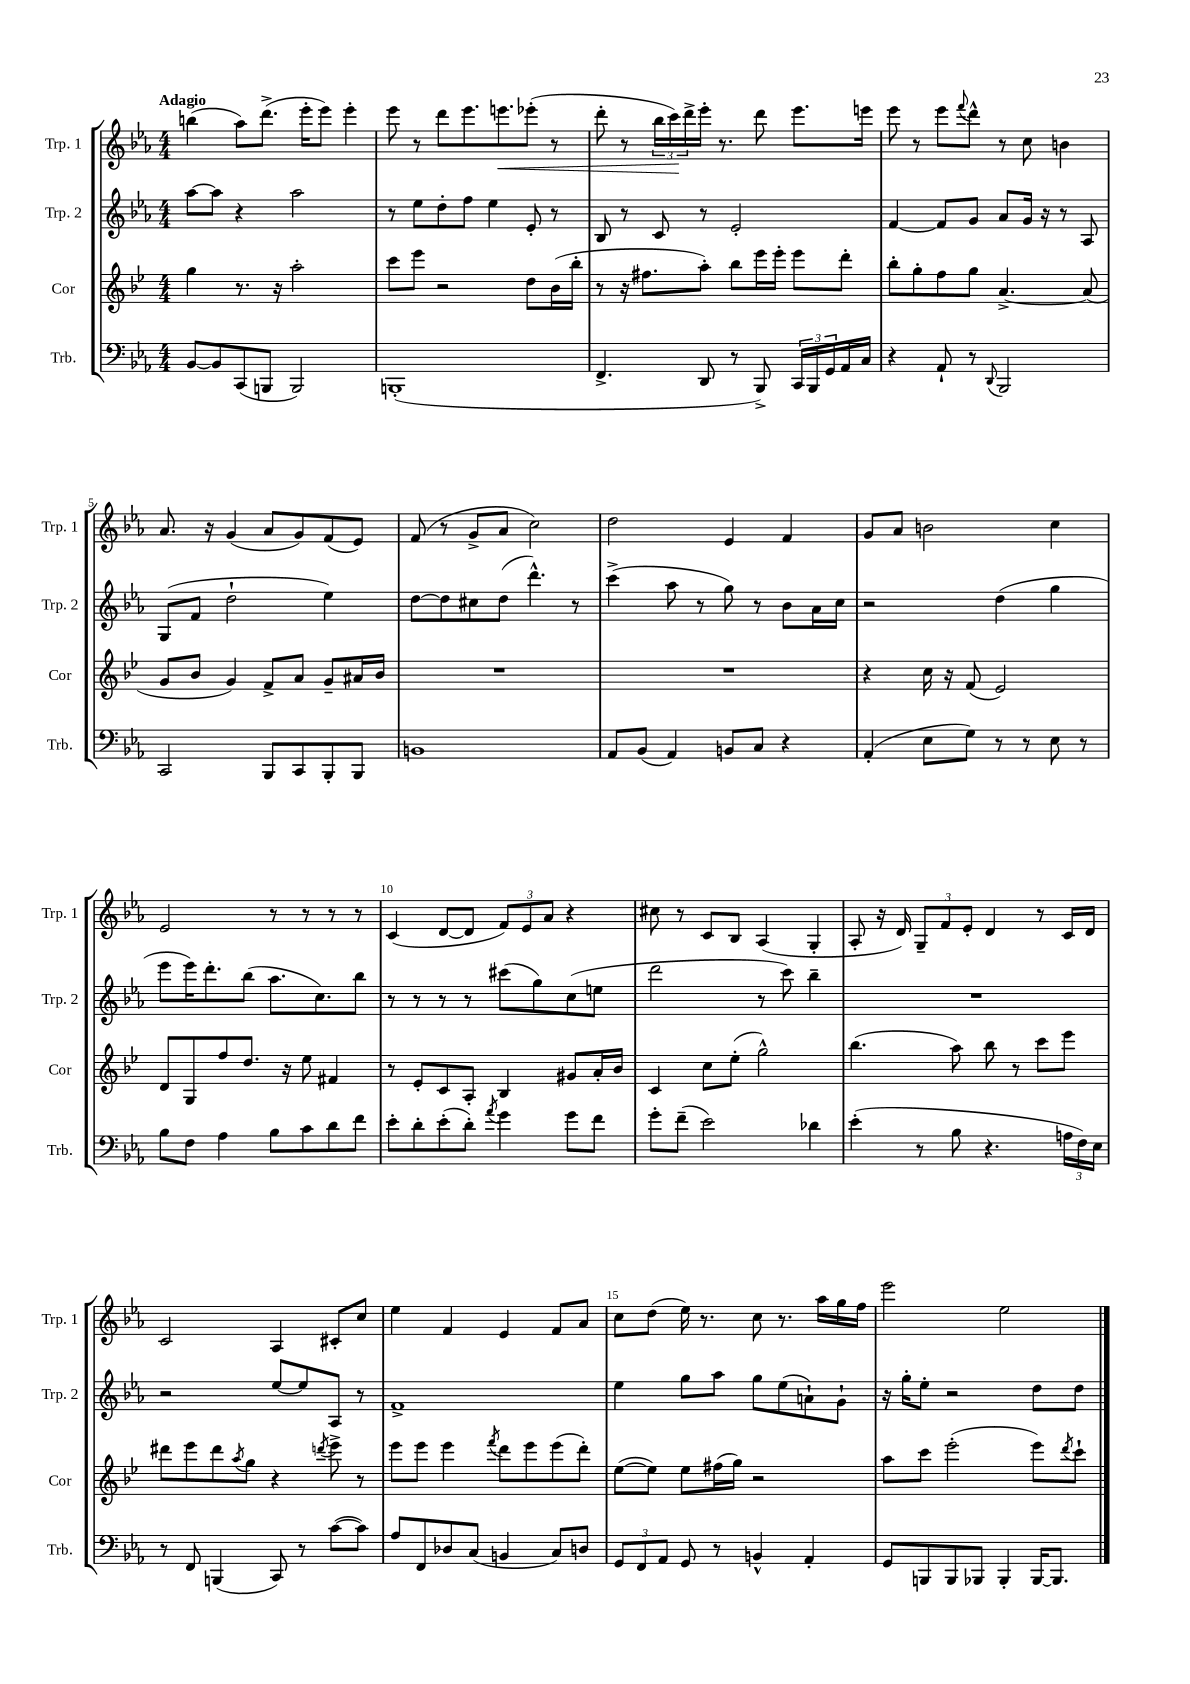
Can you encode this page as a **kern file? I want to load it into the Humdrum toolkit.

**kern	**kern	**kern	**kern
*staff4	*staff3	*staff2	*staff1
*clefF4	*clefG2	*clefG2	*clefG2
*k[b-e-a-]	*k[b-e-]	*k[b-e-a-]	*k[b-e-a-]
*M4/4	*M4/4	*M4/4	*M4/4
[8BB-	4gg	[8aa-	(4bb
8BB-]	.	8aa-]	.
(8CC	8.r	4r	8aa-)
8BBB	.	.	(8.ddd^
.	16r	.	.
2BBB)	2aa'	2aa-	.
.	.	.	16eee-'
.	.	.	8eee-)
.	.	.	4eee-'
=	=	=	=
(1BBB'	8ccc	8r	8eee-
.	8eee-	8ee-	8r
.	2r	8dd'	8ddd
.	.	8ff	8.eee-
.	.	4ee-	.
.	.	.	8.eee
.	8dd	8e-'	(8eee-'
.	(16b-	8r	8r
.	16bb-'	.	.
=	=	=	=
4.FF^	8r	8B-	8ddd'
.	16r	8r	8r
.	8.ff#	.	.
.	.	8c	24bb-
.	.	.	24ccc)
.	.	.	24ddd^
8DD	8aa')	8r	16eee-'
.	.	.	8.r
8r	8bb-	2e-'	.
8BBB-^)	16eee-	.	8ddd
.	16eee-'	.	.
24CC	8eee-	.	8.eee-
24BBB-	.	.	.
24GG	.	.	.
16AA-	8ddd'	.	.
16C	.	.	16eee
=	=	=	=
4r	8bb-'	[4f	8eee-
.	8gg'	.	8r
8AA-`	8ff	8f]	8eee-
.	.	.	8qqfff
8r	8gg	8g	8ddd^^
8qqDD	.	.	.
2BBB-	[4.a^	8a-	8r
.	.	16g	8cc
.	.	16r	.
.	.	8r	4b
.	(8a]	8A-	.
=	=	=	=
2CC	8g	(8G	8.a-
.	8b-	8f	.
.	.	.	16r
.	4g)	2dd`	(4g
8BBB-	8f^	.	8a-
8CC	8a	.	8g)
8BBB-'	8g~	4ee-)	(8f
8BBB-	16a#	.	8e-)
.	16b-	.	.
=	=	=	=
1BB	1r	[8dd	(8f
.	.	8dd]	8r
.	.	8cc#	8g^
.	.	(8dd	8a-
.	.	4.ddd^^)	2cc)
.	.	8r	.
=	=	=	=
8AA-	1r	(4ccc^	2dd
(8BB-	.	.	.
4AA-)	.	8aa-	.
.	.	8r	.
8BB	.	8gg)	4e-
8C	.	8r	.
4r	.	8b-	4f
.	.	16a-	.
.	.	16cc	.
=	=	=	=
(4AA-'	4r	2r	8g
.	.	.	8a-
8E-	16cc	.	2b
.	16r	.	.
8G)	(8f	.	.
8r	2e-)	(4dd	.
8r	.	.	.
8E-	.	4gg	4cc
8r	.	.	.
=	=	=	=
8B-	8d	8eee-	2e-
8F	8G	16eee-)	.
.	.	8.ddd'	.
4A-	8ff	.	.
.	8.dd	(8bb-	.
8B-	.	8.aa-	8r
.	16r	.	.
8c	8ee-	.	8r
.	.	8.cc)	.
8d	4f#	.	8r
8f	.	8bb-	8r
=	=	=	=
8e-'	8r	8r	(4c
8d'	8e-'	8r	.
(8e-'	8c	8r	[8d
8d')	8A'	8r	8d]
8qa-	.	.	.
4g	4B-	(8ccc#	12f)
.	.	.	12e-
.	.	8gg)	.
.	.	.	12a-
8g	8g#	(8cc	4r
8f	16a'	8ee	.
.	16b-	.	.
=	=	=	=
8g'	4c	2ddd	8cc#
(8f~	.	.	8r
2e-)	8cc	.	8c
.	(8ee-'	.	8B-
.	2gg^^)	8r	(4A-
.	.	8ccc)	.
4d-	.	4bb-~	4G'
=	=	=	=
(4e-'	(4.bb-	1r	8A-'
.	.	.	16r
.	.	.	16d)
8r	.	.	12G~
.	.	.	12f
8B-	8aa)	.	.
.	.	.	12e-'
4.r	8bb-	.	4d
.	8r	.	.
.	8ccc	.	8r
24A	8eee-	.	16c
24F)	.	.	.
.	.	.	16d
24E-	.	.	.
=	=	=	=
8r	8ddd#	2r	2c
8FF	8eee-	.	.
(4BBB	8ddd#	.	.
.	8qaa	.	.
.	8gg	.	.
8CC)	4r	[8ee-	4A-
8r	.	8ee-]	.
.	8qddd	.	.
([8c	8eee-^	8A-	8c#'
8c])	8r	8r	8cc
=	=	=	=
8A-	8eee-	1f^	4ee-
8FF	8eee-	.	.
8D-	4eee-	.	4f
(8C	.	.	.
.	8qfff	.	.
4BB	8ddd	.	4e-
.	8eee-	.	.
8C)	(8eee-	.	8f
8D	8ddd')	.	8a-
=	=	=	=
12GG	([8ee-	4ee-	8cc
12FF	.	.	.
.	8ee-])	.	(8dd
12AA-	.	.	.
8GG	8ee-	8gg	16ee-)
.	.	.	8.r
8r	(16ff#	8aa-	.
.	16gg)	.	.
4BB^^	2r	8gg	8cc
.	.	(8ee-	8.r
4AA-'	.	8a`)	.
.	.	.	16aa-
.	.	8g`	16gg
.	.	.	16ff
=	=	=	=
8GG	8aa	16r	2eee-
.	.	16gg'	.
8BBB	8ccc	8ee-'	.
8BBB	(2eee-'	2r	.
8BBB-	.	.	.
4BBB-'	.	.	2ee-
[16BBB-	8eee-)	8dd	.
8.BBB-]	.	.	.
.	8qddd	.	.
.	8ccc`	8dd	.
==	==	==	==
*-	*-	*-	*-
